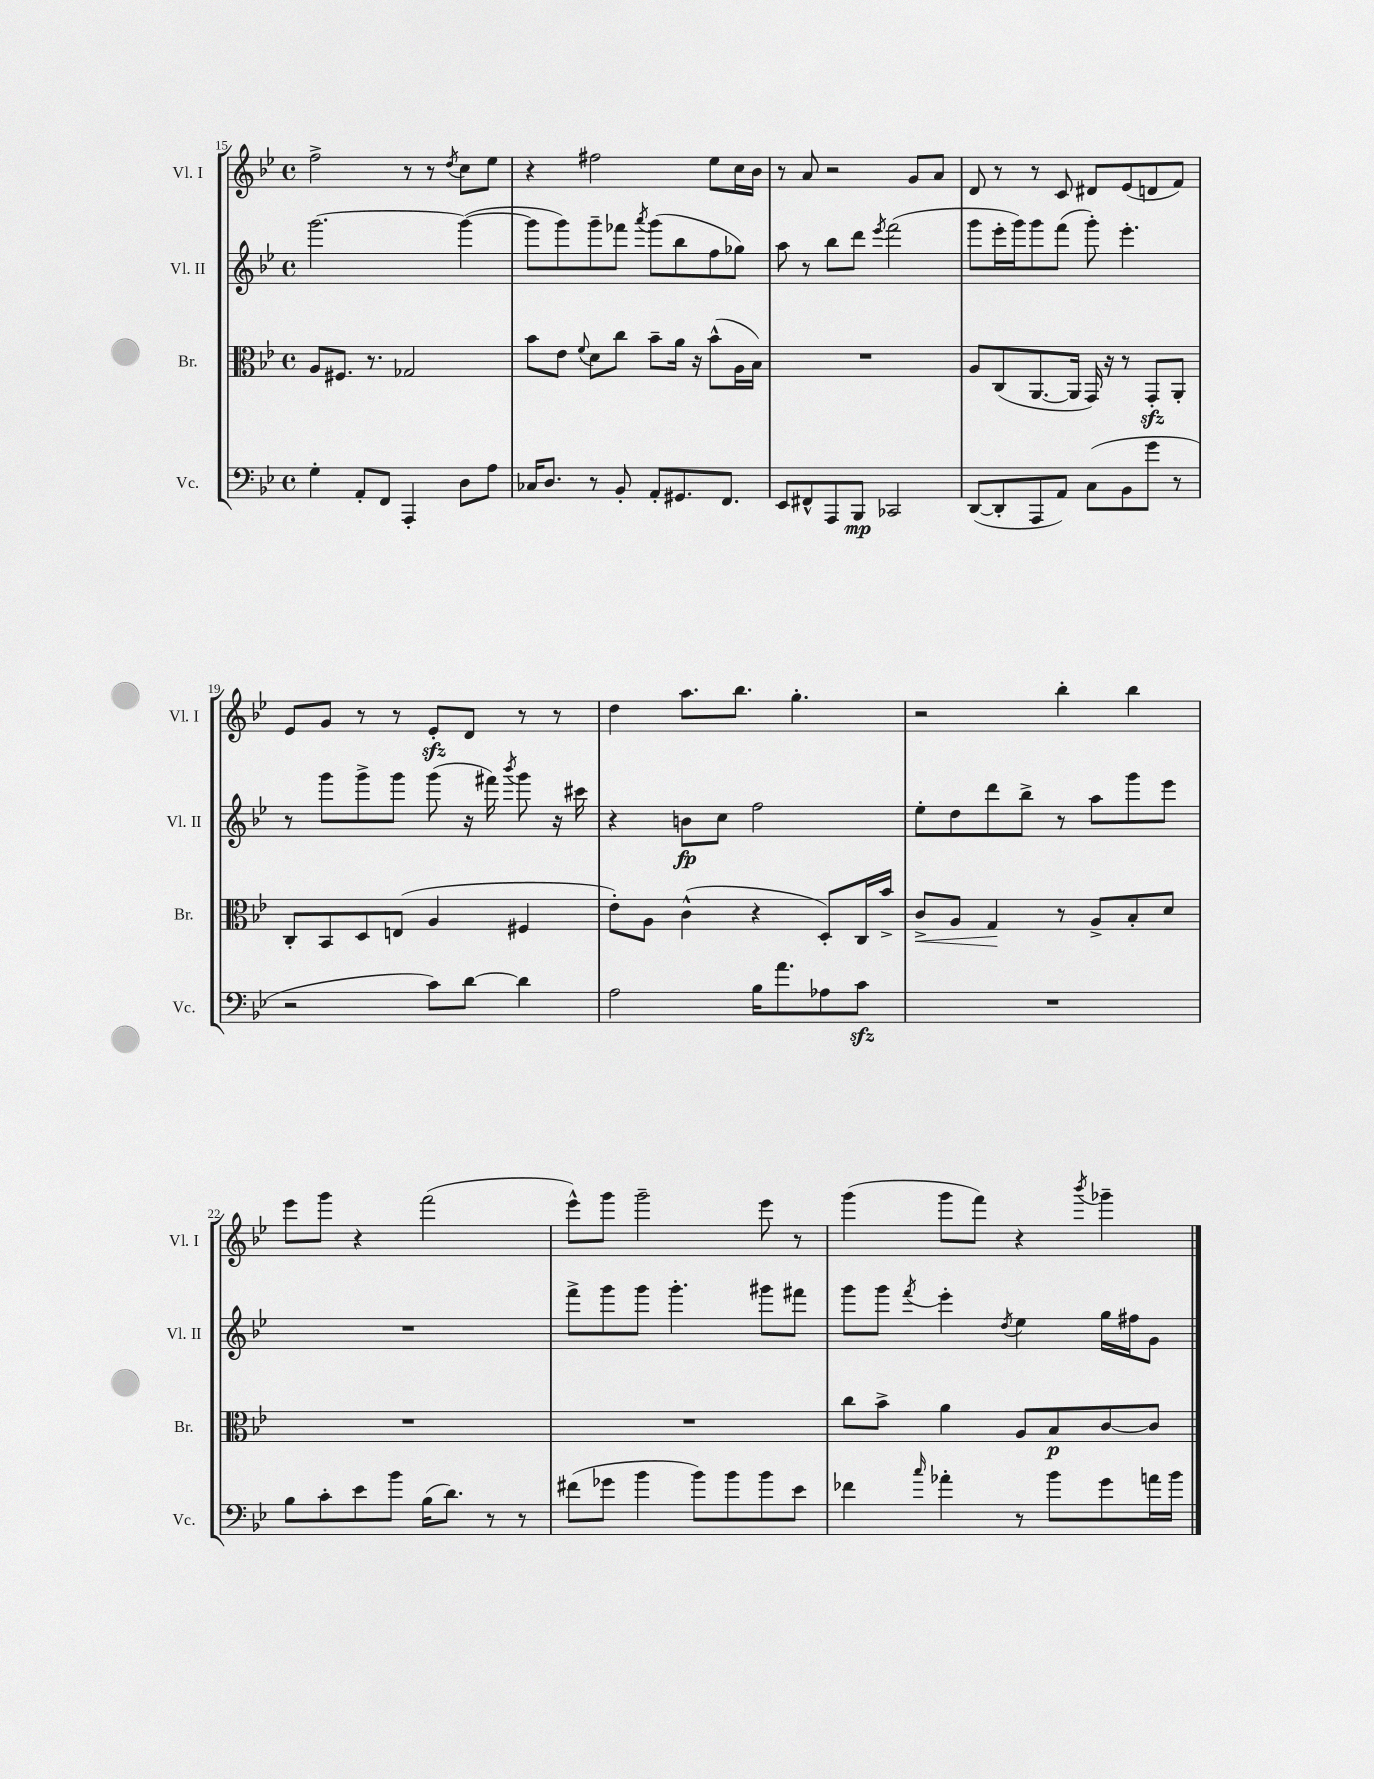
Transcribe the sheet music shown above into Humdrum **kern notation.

**kern	**kern	**kern	**kern
*staff4	*staff3	*staff2	*staff1
*clefF4	*clefC3	*clefG2	*clefG2
*k[b-e-]	*k[b-e-]	*k[b-e-]	*k[b-e-]
*M4/4	*M4/4	*M4/4	*M4/4
*met(c)	*met(c)	*met(c)	*met(c)
4G'\	8A/L	[2.ggg\	2ff^\
.	8.F#/J	.	.
8AA'/L	.	.	.
.	8.r	.	.
8FF/J	.	.	.
4AAA'/	2G-/	.	8r
.	.	.	8r
.	.	.	8qdd/
8D\L	.	(4ggg\_	8cc\L
8A\J	.	.	8ee-\J
=	=	=	=
16C-/LK	8b-\L	8ggg\]L	4r
8.D/J	.	.	.
.	8e-\J	8ggg\)	.
.	8qqf/	.	.
8r	8d\L	8ggg~\	2ff#\
8BB-'/	8cc\J	8fff-\J	.
.	.	8qaaa/	.
8AA'/L	8b-~\L	(8ggg\L	.
8.GG#/	16a\Jk	8bb-\	.
.	16r	.	.
.	(8b-^^\L	8ff\	8ee-\L
8.FF/J	.	.	.
.	16A\L	8gg-\J)	16cc\L
.	16B-\JJ)	.	16b-\JJ
=	=	=	=
8EE-/L	1r	8aa\	8r
8FF#^^/	.	8r	8a/
8AAA/	.	8bb-\L	2r
8BBB-/J	.	8ddd\J	.
.	.	8qeee-/	.
2CC-/	.	(2fff\	.
.	.	.	8g/L
.	.	.	8a/J
=	=	=	=
([8DD/L	8A/L	8ggg\L	8d/
8DD'/]	(8C/	16eee-'\L	8r
.	.	16ggg\J)	.
8AAA/	[8.AA/	8ggg\	8r
8AA/J)	.	(8fff\J	8c/
.	16AA/]Jk	.	.
(8C\L	16GG/)	8ggg'\)	8d#/L
.	16r	.	.
8BB-\	8r	4.eee-'\	(8e-/
8g\J	8GG'/L	.	8d/
8r	8AA'/J	.	8f/J)
=	=	=	=
2r	8C'/L	8r	8e-/L
.	8BB-/	8ggg\L	8g/J
.	8D/	8ggg^\	8r
.	(8E/J	8ggg\J	8r
8c\L)	4A/	(8ggg\	8e-'/L
[8d\J	.	16r	8d/J
.	.	16fff#\)	.
.	.	8qbbb-/	.
4d\]	4F#/	8ggg\	8r
.	.	16r	8r
.	.	16ccc#\	.
=	=	=	=
2A\	8e-'\L)	4r	4dd\
.	8A\J	.	.
.	(4c^^\	8b\L	8.aa\L
.	.	8cc\J	.
.	.	.	8.bb-\J
16B-\LK	4r	2ff\	.
8.a\	.	.	.
.	.	.	4.gg'\
8A-\	8D'/L)	.	.
8c\J	16C/L	.	.
.	16b-^/JJ	.	.
=	=	=	=
1r	8c^/L	8ee-'\L	2r
.	8A/J	8dd\	.
.	4G/	8ddd\	.
.	.	8bb-^\J	.
.	8r	8r	4bb-'\
.	8A^/L	8aa\L	.
.	8B-'/	8ggg\	4bb-\
.	8d/J	8eee-\J	.
=	=	=	=
8B-\L	1r	1r	8eee-\L
8c'\	.	.	8ggg\J
8e-\	.	.	4r
8b-\J	.	.	.
(16B-\LK	.	.	(2fff\
8.d\J)	.	.	.
8r	.	.	.
8r	.	.	.
=	=	=	=
(8f#\L	1r	8fff^\L	8eee-^^\L)
8g-\J	.	8ggg\	8ggg\J
4b-\	.	8ggg\J	2ggg~\
.	.	4.ggg'\	.
8b-\L)	.	.	.
8b-\	.	.	.
8b-\	.	8ggg#\L	8eee-\
8e-\J	.	8fff#\J	8r
=	=	=	=
4f-\	8cc\L	8ggg\L	(4ggg\
.	8b-^\J	8ggg\J	.
16qqcc/	.	8qfff/	.
4a-'\	4a\	4eee-'\	8ggg\L
.	.	.	8fff\J)
.	.	8qdd/	.
8r	8A/L	4ee-\	4r
8b-\L	8B-/	.	.
.	.	.	8qbbb-/
8g\	[8c/	16gg\LL	4ggg-~\
.	.	16ff#\J	.
16a\L	8c/]J	8g\J	.
16b-\JJ	.	.	.
==	==	==	==
*-	*-	*-	*-
